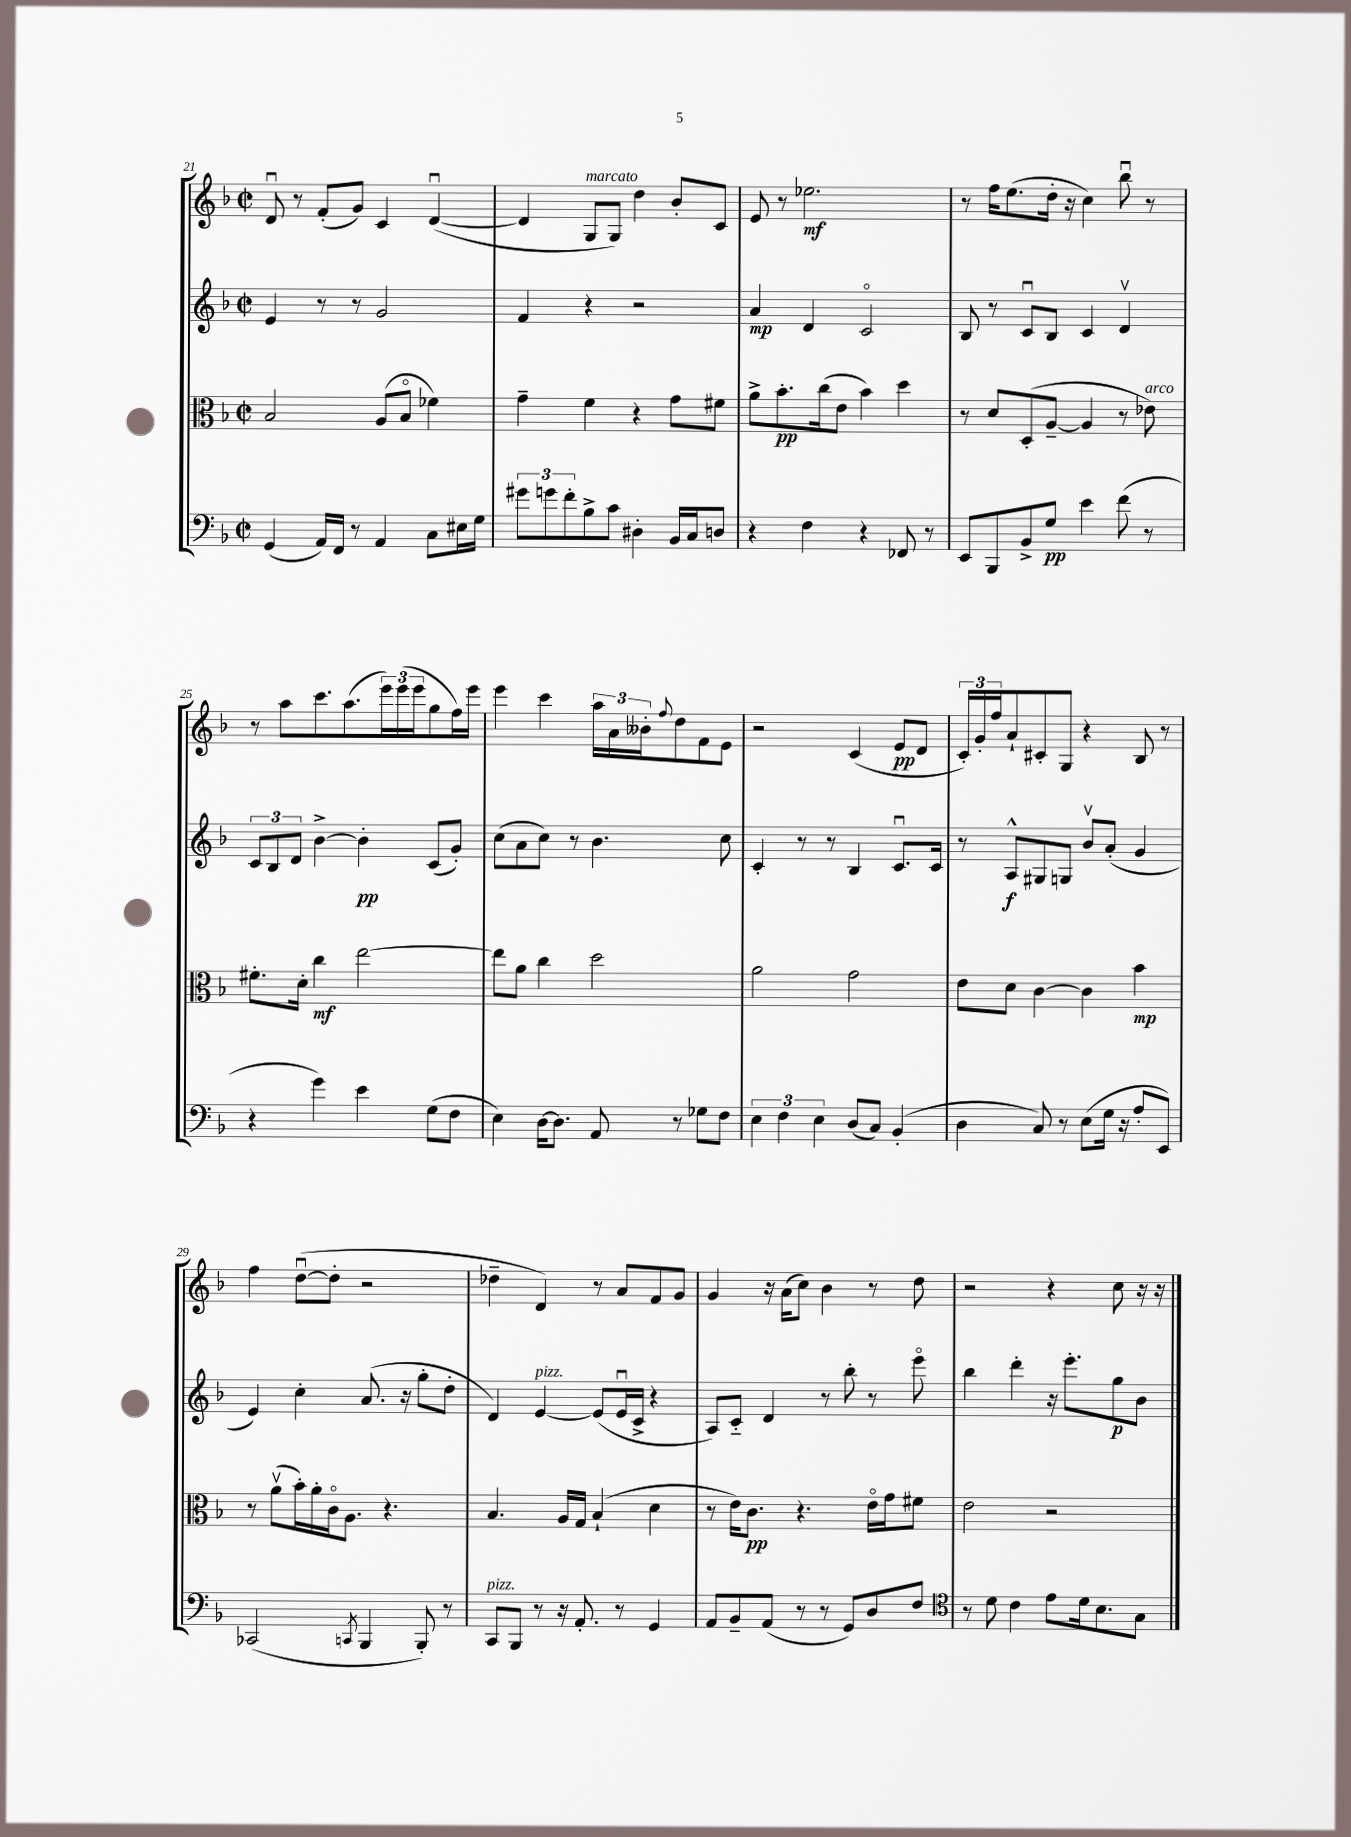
<<
\new StaffGroup <<
\new Staff = "s0" {
    \clef treble \key f \major \defaultTimeSignature \time 2/2
    d'8\downbow r8 f'8-.( g'8) c'4 d'4~\downbow( |
    d'4 g8^\markup { \italic "marcato" } g8) d''4 bes'8-. c'8 |
    e'8 r8 ees''2.\mf |
    r8 f''16 e''8.( d''16-. r16 c''4) bes''8\downbow r8 |
    r8 a''8 c'''8. a''8.( \tuplet 3/2 { e'''16) e'''16( e'''16 } g''8 f''16) e'''16 |
    e'''4 c'''4 \tuplet 3/2 { a''16 a'16 beses'16-. } \appoggiatura { f''8 } d''8 f'8 e'8 |
    r2 c'4( e'8\pp d'8 |
    \tuplet 3/2 { c'16-.) g'16-. f''16 } a'8-! cis'8-. g8 r4 bes8 r8 |
    f''4 d''8~\downbow( d''8-. r2 |
    des''4-- d'4) r8 a'8 f'8 g'8 |
    g'4 r16 a'16( c''8) bes'4 r8 d''8 |
    r2 r4 c''8 r16 r16 \bar "|." |
}
\new Staff = "s1" {
    \clef treble \key f \major \defaultTimeSignature \time 2/2
    e'4 r8 r8 g'2 |
    f'4 r4 r2 |
    a'4\mp d'4 c'2\flageolet |
    bes8 r8 c'8\downbow bes8 c'4 d'4\upbow |
    \tuplet 3/2 { c'8 bes8 d'8 } bes'4~-> bes'4-.\pp c'8( g'8-.) |
    c''8( a'8 c''8) r8 bes'4. c''8 |
    c'4-. r8 r8 bes4 c'8.\downbow c'16 |
    r8 a8-^\f gis8 g8 bes'8\upbow a'8-.( g'4 |
    e'4) c''4-. a'8.( r16 g''8-. d''8-. |
    d'4) e'4~^\markup { \italic "pizz." } e'8( e'16\downbow c'16-> r4 |
    a8) c'8-_ d'4 r8 bes''8-. r8 e'''8\flageolet |
    bes''4 d'''4-. r16 e'''8.-. g''8\p bes'8 \bar "|." |
}
\new Staff = "s2" {
    \clef alto \key f \major \defaultTimeSignature \time 2/2
    bes2 a8( bes8\flageolet fes'4) |
    g'4-- f'4 r4 g'8 fis'8 |
    a'8-> bes'8.-.\pp c''16( e'8 bes'4) d''4 |
    r8 d'8 d8-.( a8~-- a4 r8 ees'8^\markup { \italic "arco" }) |
    fis'8.-. d'16-. c''4\mf e''2~ |
    e''8 a'8 c''4 d''2 |
    a'2 g'2 |
    e'8 d'8 c'4~ c'4 bes'4\mp |
    r8 a'8\upbow( bes'16-.) a'16-. c'16\flageolet a8. r4. |
    bes4. a16 g16 bes4-!( d'4 |
    r8 e'16) c'8.\pp r4. e'16\flageolet g'16 fis'8 |
    e'2 r2 \bar "|." |
}
\new Staff = "s3" {
    \clef bass \key f \major \defaultTimeSignature \time 2/2
    g,4( a,16) f,16 r8 a,4 c8 eis16 g16 |
    \tuplet 3/2 { gis'8 g'8 f'8-. } bes8-> c'8 dis4-. bes,16 c16 d8 |
    r4 f4 r4 fes,8 r8 |
    e,8 bes,,8 bes,8-> g8\pp e'4 f'8( r8 |
    r4 g'4) e'4 g8( f8 |
    e4) d16~ d8. a,8 r8 ges8 f8 |
    \tuplet 3/2 { e4 f4 e4 } d8( c8) bes,4-.( |
    d4 c8) r8 e8( g16 r16 a8-. e,8) |
    ces,2( \acciaccatura { c,8 } bes,,4 bes,,8-.) r8 |
    c,8^\markup { \italic "pizz." } bes,,8 r8 r16 a,8.-. r8 g,4 |
    a,8 bes,8-- a,8( r8 r8 g,8) d8 f8 |
    \clef tenor r8 d'8 c'4 e'8 d'16 bes8. g8 \bar "|." |
}
>>
>>
\layout { \context { \Score currentBarNumber = #21 } }
